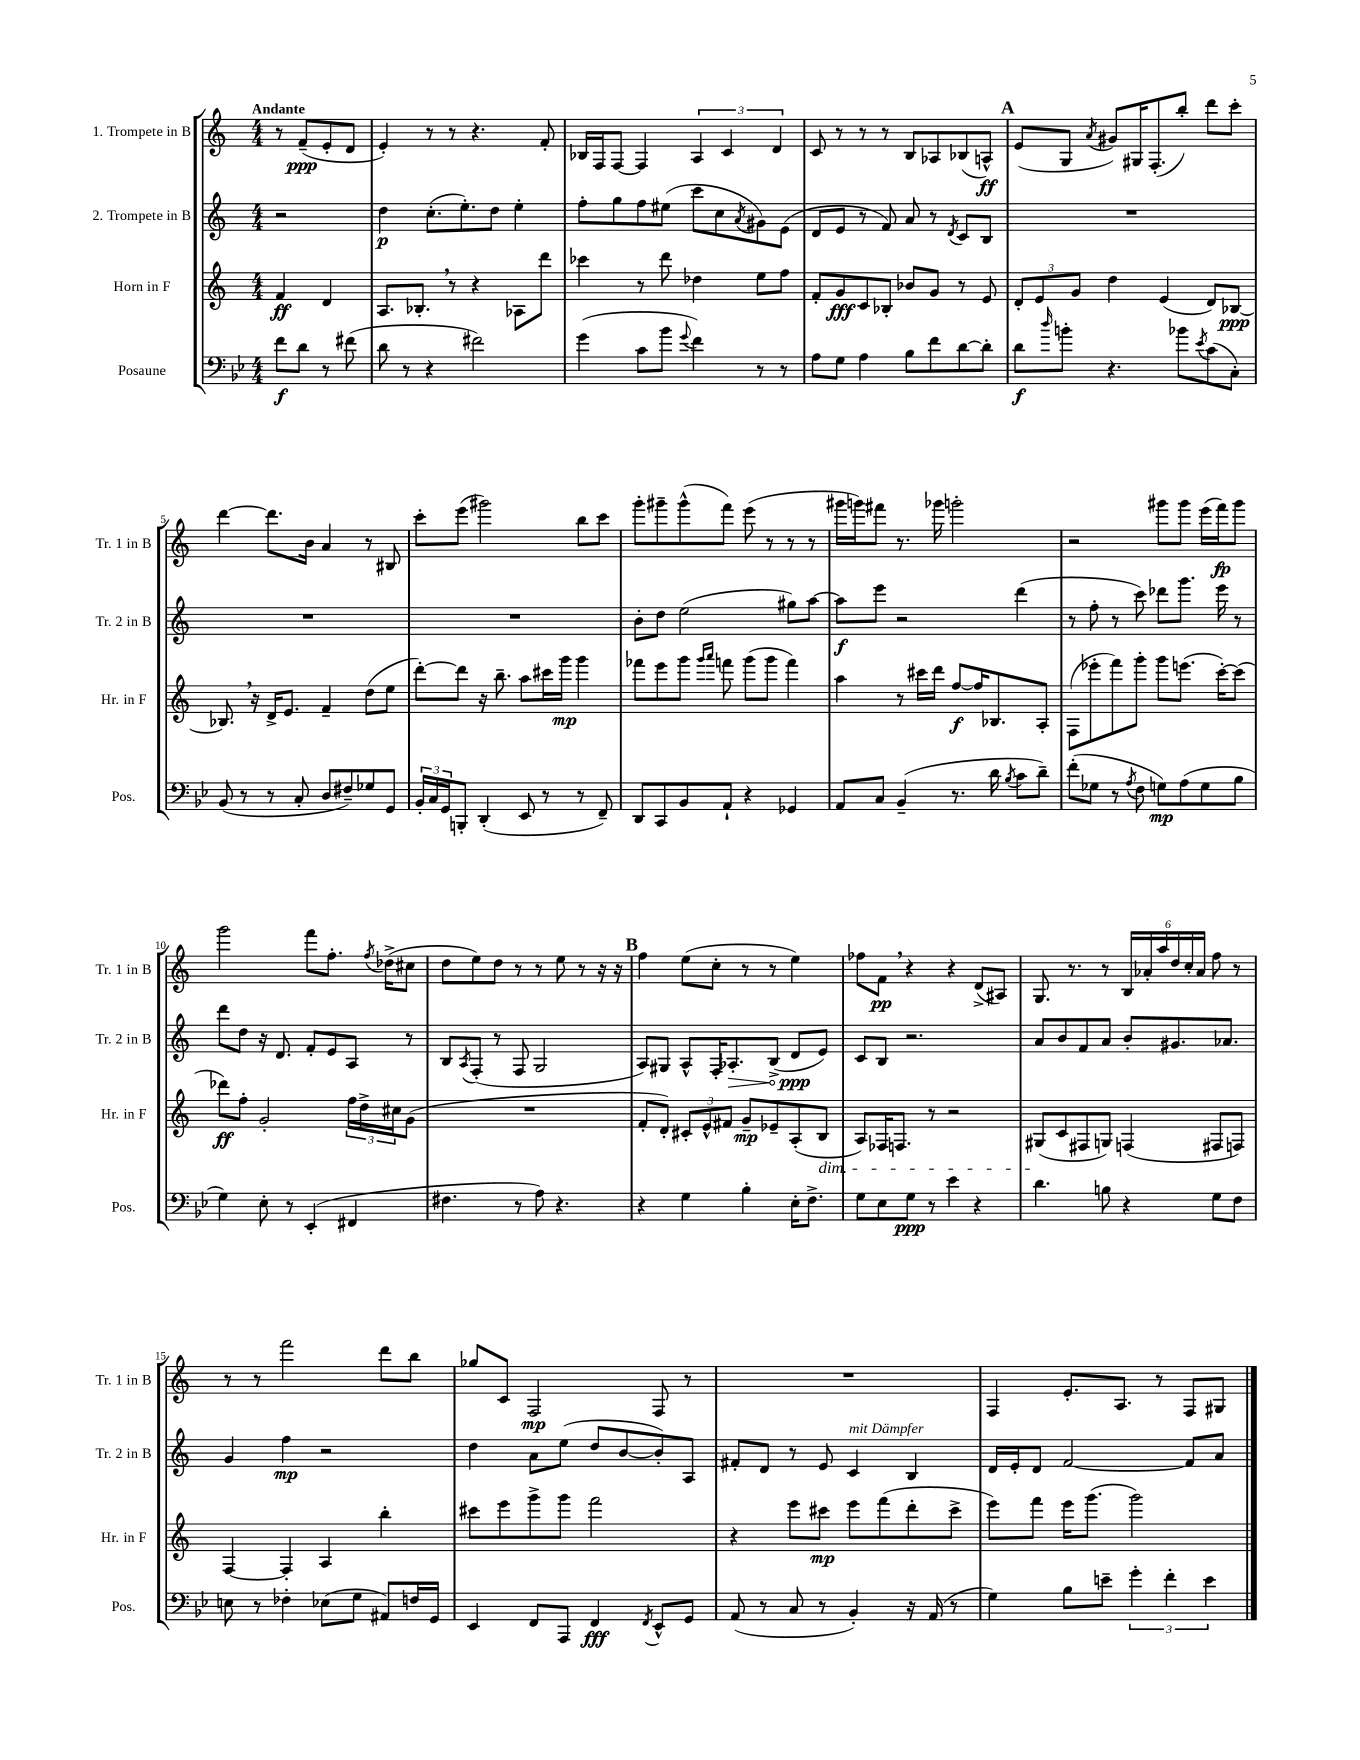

**kern	**dynam	**kern	**dynam	**kern	**dynam	**kern	**dynam
*part4	*part4	*part3	*part3	*part2	*part2	*part1	*part1
*staff4	*staff4	*staff3	*staff3	*staff2	*staff2	*staff1	*staff1
*I"Posaune	*	*I"Horn in F	*	*I"2. Trompete in B	*	*I"1. Trompete in B	*
*I'Pos.	*	*I'Hr. in F	*	*I'Tr. 2 in B	*	*I'Tr. 1 in B	*
*clefF4	*	*clefG2	*	*clefG2	*	*clefG2	*
*k[b-e-]	*	*k[]	*	*k[]	*	*k[]	*
*M4/4	*	*M4/4	*	*M4/4	*	*M4/4	*
=	=	=	=	=	=	=	=
!	!	!	!	!	!	!LO:TX:a:B:t=Andante	!
8f\L	f	4f/	ff	2r	.	8r	.
8d\J	.	.	.	.	.	(8f~/L	ppp
8r	.	4d/	.	.	.	8e'/	.
(8f#X\	.	.	.	.	.	8d/J	.
=1	=1	=1	=1	=1	=1	=1	=1
8d\	.	8.A/L	.	4dd\	p	4e'/)	.
8r	.	.	.	.	.	.	.
.	.	8.B-X',/J	.	.	.	.	.
4r	.	.	.	(8.cc'\L	.	8r	.
.	.	8r	.	.	.	8r	.
.	.	.	.	8.ee'\)	.	.	.
2f#X\)	.	4r	.	.	.	4.r	.
.	.	.	.	8dd\J	.	.	.
.	.	8A-X\L	.	4ee'\	.	.	.
.	.	8ddd\J	.	.	.	8f'/	.
=2	=2	=2	=2	=2	=2	=2	=2
(4g\	.	4ccc-X\	.	8ff'\L	.	16B-X/LL	.
.	.	.	.	.	.	16F/J	.
.	.	.	.	8gg\	.	[8F/J	.
8c\L	.	8r	.	8ff\	.	4F/]	.
8b-\J	.	8ddd\	.	(8ee#X\J	.	.	.
8qqg/	.	.	.	.	.	.	.
4f\)	.	4dd-X\	.	8ccc\L	.	6A/	.
.	.	.	.	8cc\	.	.	.
.	.	.	.	.	.	6c/	.
.	.	.	.	8qa/	.	.	.
8r	.	8ee\L	.	8g#X\)	.	.	.
.	.	.	.	.	.	6d/	.
8r	.	8ff\J	.	(8e\J	.	.	.
=3	=3	=3	=3	=3	=3	=3	=3
8A\L	.	8f'/L	.	8d/L	.	8c/	.
8G\J	.	8g/	fff	8e/J	.	8r	.
4A\	.	8c/	.	8r	.	8r	.
.	.	8B-X'/J	.	8f/)	.	8r	.
8B-\L	.	8b-X/L	.	8a/	.	8B/L	.
8f\	.	8g/J	.	8r	.	8A-X/	.
.	.	.	.	8qd/	.	.	.
[8d\	.	8r	.	8c/L	.	(8B-X/	.
8d'\J]	.	8e/	.	8B/J	.	8An^^/J)	ff
!!LO:REH:place=s1:t=A
=4	=4	=4	=4	=4	=4	=4	=4
8d\L	f	12d'/L	.	1r	.	(8e/L	.
.	.	12e/	.	.	.	.	.
16qqdd/	.	.	.	.	.	.	.
8bn'\J	.	.	.	.	.	8G/J	.
.	.	12g/J	.	.	.	.	.
.	.	.	.	.	.	8qa/	.
4.r	.	4dd\	.	.	.	8g#X/L)	.
.	.	.	.	.	.	16G#X/K	.
.	.	.	.	.	.	(8.F'/	.
.	.	(4e/	.	.	.	.	.
8b-X\L	.	.	.	.	.	8bb'/J)	.
8qe-/	.	.	.	.	.	.	.
(8c\	.	8d/L)	.	.	.	8ddd\L	.
8C'\J)	.	[8B-X/J	ppp	.	.	8ccc'\J	.
!!LO:LB:g=z
=5	=5	=5	=5	=5	=5	=5	=5
(8BB-/	.	8.B-X,/]	.	1r	.	[4ddd\	.
8r	.	.	.	.	.	.	.
.	.	16r	.	.	.	.	.
8r	.	16d^/KL	.	.	.	8.ddd\L]	.
.	.	8.e/J	.	.	.	.	.
8C'/	.	.	.	.	.	.	.
.	.	.	.	.	.	16b\Jk	.
8D/L	.	4f~/	.	.	.	4a/	.
8F#X~/)	.	.	.	.	.	.	.
8G-X/	.	(8dd\L	.	.	.	8r	.
8GG/J	.	8ee\J	.	.	.	8B#X/	.
=6	=6	=6	=6	=6	=6	=6	=6
24BB-'/LL	.	[8ddd'\L)	.	1r	.	8ccc'\L	.
24C/	.	.	.	.	.	.	.
24GG/J	.	.	.	.	.	.	.
8BBBn'/J	.	8ddd\J]	.	.	.	(8eee\J	.
(4DD'/	.	16r	.	.	.	2ggg#X\)	.
.	.	8.bb~\	.	.	.	.	.
8EE-/	.	8aa\L	.	.	.	.	.
8r	.	16ccc#X\L	.	.	.	.	.
.	.	16ggg\JJ	mp	.	.	.	.
8r	.	4ggg\	.	.	.	8bb\L	.
8FF~/)	.	.	.	.	.	8ccc\J	.
=7	=7	=7	=7	=7	=7	=7	=7
8DD/L	.	8fff-X\L	.	8b'\L	.	8ggg'\L	.
8CC/	.	8eee\	.	8dd\J	.	8ggg#X~\	.
8BB-/	.	8ggg\J	.	(2ee\	.	(8ggg#^^\	.
.	.	16qqggg/LL	.	.	.	.	.
.	.	16qqaaa/JJ	.	.	.	.	.
8AA`/J	.	8fffn\	.	.	.	8fff\J)	.
4r	.	(8ggg\L	.	.	.	(8eee\	.
.	.	8ggg\J	.	.	.	8r	.
4GG-X/	.	4fff\)	.	8gg#X\L)	.	8r	.
.	.	.	.	[8aa\J	.	8r	.
=8	=8	=8	=8	=8	=8	=8	=8
8AA/L	.	4aa\	.	8aa\L]	f	16ggg#X\LL	.
.	.	.	.	.	.	16gggn\J)	.
8C/J	.	.	.	8eee\J	.	8fff#X\J	.
(4BB-~/	.	8r	.	2r	.	8.r	.
.	.	16ccc#X\LL	.	.	.	.	.
.	.	16ddd\JJ	.	.	.	16ggg-X\	.
8.r	.	[8ff/L	f	.	.	2gggn'\	.
.	.	16ff/K]	.	.	.	.	.
16d\	.	8.B-X/	.	.	.	.	.
8qB-/	.	.	.	.	.	.	.
8c\L	.	.	.	(4ddd\	.	.	.
8d~\J)	.	8A'/J	.	.	.	.	.
=9	=9	=9	=9	=9	=9	=9	=9
(8f'\L	.	(8F\L	.	8r	.	2r	.
8G-X\J	.	8eee-X'\	.	8ff'\	.	.	.
8r	.	8fff\)	.	8r	.	.	.
8qA/	.	.	.	.	.	.	.
8F\	.	8ggg'\J	.	8ccc\)	.	.	.
8Gn\L)	mp	8ggg\L	.	8ddd-X\L	.	8ggg#X\L	.
(8A\	.	(8.eeen\J	.	8.ggg\J	.	8ggg#\J	.
8G\	.	.	.	.	.	(16eee\LL	.
.	.	[16ccc'\KL)	.	16eee\	.	16fff\J)	fp
8B-\J	.	(8ccc\J]	.	8r	.	8ggg#\J	.
!!LO:LB:g=z
=10	=10	=10	=10	=10	=10	=10	=10
4G\)	.	8ddd-X\L)	ff	8ddd\L	.	2ggg\	.
.	.	8ff'\J	.	8dd\J	.	.	.
8E-'\	.	2g'/	.	16r	.	.	.
.	.	.	.	8.d/	.	.	.
8r	.	.	.	.	.	.	.
(4EE-'/	.	.	.	8f'/L	.	8fff\L	.
.	.	.	.	8e/	.	8.ff'\J	.
4FF#X/	.	24ff\LL	.	8A/J	.	.	.
.	.	24dd^\	.	.	.	.	.
.	.	.	.	.	.	8qff/	.
.	.	.	.	.	.	(16dd-X^\KL	.
.	.	24cc#X\J	.	.	.	.	.
.	.	(8g\J	.	8r	.	8cc#X\J	.
=11	=11	=11	=11	=11	=11	=11	=11
4.F#X\	.	1r	.	8B/L	.	8dd\L	.
.	.	.	.	8qA/	.	.	.
.	.	.	.	(8F'/J	.	8ee\)	.
.	.	.	.	8r	.	8dd\J	.
8r	.	.	.	8F/	.	8r	.
8A\)	.	.	.	2G/	.	8r	.
4.r	.	.	.	.	.	8ee\	.
.	.	.	.	.	.	8r	.
.	.	.	.	.	.	16r	.
.	.	.	.	.	.	16r	.
!!LO:REH:place=s1:t=B
=12	=12	=12	=12	=12	=12	=12	=12
4r	.	8f'/L	.	8A/L)	.	4ff\	.
.	.	8d'/J)	.	8G#X/J	.	.	.
4G\	.	12c#X'/L	.	8A^^/L	.	(8ee\L	.
.	.	12e^^/	.	.	.	.	.
.	.	.	.	16F'/K	.	8cc'\J	.
.	.	12f#X/J	.	.	.	.	.
!	!	!	!	!	!LO:HP:b	!	!
.	.	.	.	8.A-X'/	>	.	.
4B-'\	.	8g~/L	mp	.	.	8r	.
.	.	8e-X~/	.	(8B^/J	.	8r	.
16E-'\KL	.	(8A'/	.	8d/L	ppp	4ee\)	.
8.F^\J	.	.	.	.	.	.	.
!	!	!LO:TX:b:i:t=dim.	!	!	!	!	!
.	.	8B/J	.	8e/J)	]	.	.
=13	=13	=13	=13	=13	=13	=13	=13
8G\L	.	8A/L)	.	8c/L	.	8ff-X\L	.
8E-\	.	16F-X/K	.	8B/J	.	8f,\J	pp
.	.	8.Fn/J	.	.	.	.	.
8G\J	ppp	.	.	2.r	.	4r	.
8r	.	8r	.	.	.	.	.
4e-\	.	2r	.	.	.	4r	.
4r	.	.	.	.	.	(8d^/L	.
.	.	.	.	.	.	8A#X/J)	.
=14	=14	=14	=14	=14	=14	=14	=14
4.d\	.	(8G#X/L	.	8a/L	.	8.G/	.
.	.	8c/	.	8b/	.	.	.
.	.	.	.	.	.	8.r	.
.	.	8F#X/	.	8f/	.	.	.
8Bn\	.	8Gn/J)	.	8a/J	.	8r	.
4r	.	(4Fn/	.	8b'/L	.	24B/LL	.
.	.	.	.	.	.	24a-X'/	.
.	.	.	.	.	.	24aa/	.
.	.	.	.	8.g#X/	.	24dd/	.
.	.	.	.	.	.	24cc'/	.
.	.	.	.	.	.	24a-/JJ	.
8G\L	.	8F#X/L	.	.	.	8ff\	.
.	.	.	.	8.a-X/J	.	.	.
8F\J	.	8Fn/J)	.	.	.	8r	.
!!LO:LB:g=z
=15	=15	=15	=15	=15	=15	=15	=15
8En\	.	[4F/	.	4g/	.	8r	.
8r	.	.	.	.	.	8r	.
4F-X'\	.	4F'/]	.	4ff\	mp	2fff\	.
(8E-X\L	.	4A/	.	2r	.	.	.
8G\J	.	.	.	.	.	.	.
8AA#X/L)	.	4bb'\	.	.	.	8ddd\L	.
16Fn/L	.	.	.	.	.	8bb\J	.
16GG/JJ	.	.	.	.	.	.	.
=16	=16	=16	=16	=16	=16	=16	=16
4EE-/	.	8ccc#X\L	.	4dd\	.	8gg-X/L	.
.	.	8eee\	.	.	.	8c/J	.
8FF/L	.	8ggg^\	.	8a\L	.	2F/	mp
8AAA/J	.	8ggg\J	.	(8ee\J	.	.	.
4FF/	fff	2fff\	.	8dd/L	.	.	.
.	.	.	.	[8b/	.	.	.
8qFF/	.	.	.	.	.	.	.
8EE-^^/L	.	.	.	8b'/])	.	8F/	.
8GG/J	.	.	.	8A/J	.	8r	.
=17	=17	=17	=17	=17	=17	=17	=17
(8AA/	.	4r	.	8f#X'/L	.	1r	.
8r	.	.	.	8d/J	.	.	.
8C/	.	8eee\L	.	8r	.	.	.
8r	.	8ccc#X\J	mp	8e/	.	.	.
!	!	!	!	!LO:TX:a:i:t=mit Dämpfer	!	!	!
4BB-'/)	.	8eee\L	.	4c/	.	.	.
.	.	(8fff\	.	.	.	.	.
16r	.	8ddd'\	.	4B/	.	.	.
(16AA/	.	.	.	.	.	.	.
8r	.	8ccc#^\J	.	.	.	.	.
=18	=18	=18	=18	=18	=18	=18	=18
4G\)	.	8eee\L)	.	16d/LL	.	4F/	.
.	.	.	.	16e'/J	.	.	.
.	.	8fff\J	.	8d/J	.	.	.
8B-\L	.	16eee\KL	.	[2f/	.	8.e'/L	.
.	.	(8.ggg\J	.	.	.	.	.
8en~\J	.	.	.	.	.	.	.
.	.	.	.	.	.	8.A/J	.
6g'\	.	2ggg\)	.	.	.	.	.
.	.	.	.	.	.	8r	.
6f'\	.	.	.	.	.	.	.
.	.	.	.	8f/L]	.	8F/L	.
6e\	.	.	.	.	.	.	.
.	.	.	.	8a/J	.	8G#X/J	.
==	==	==	==	==	==	==	==
*-	*-	*-	*-	*-	*-	*-	*-
